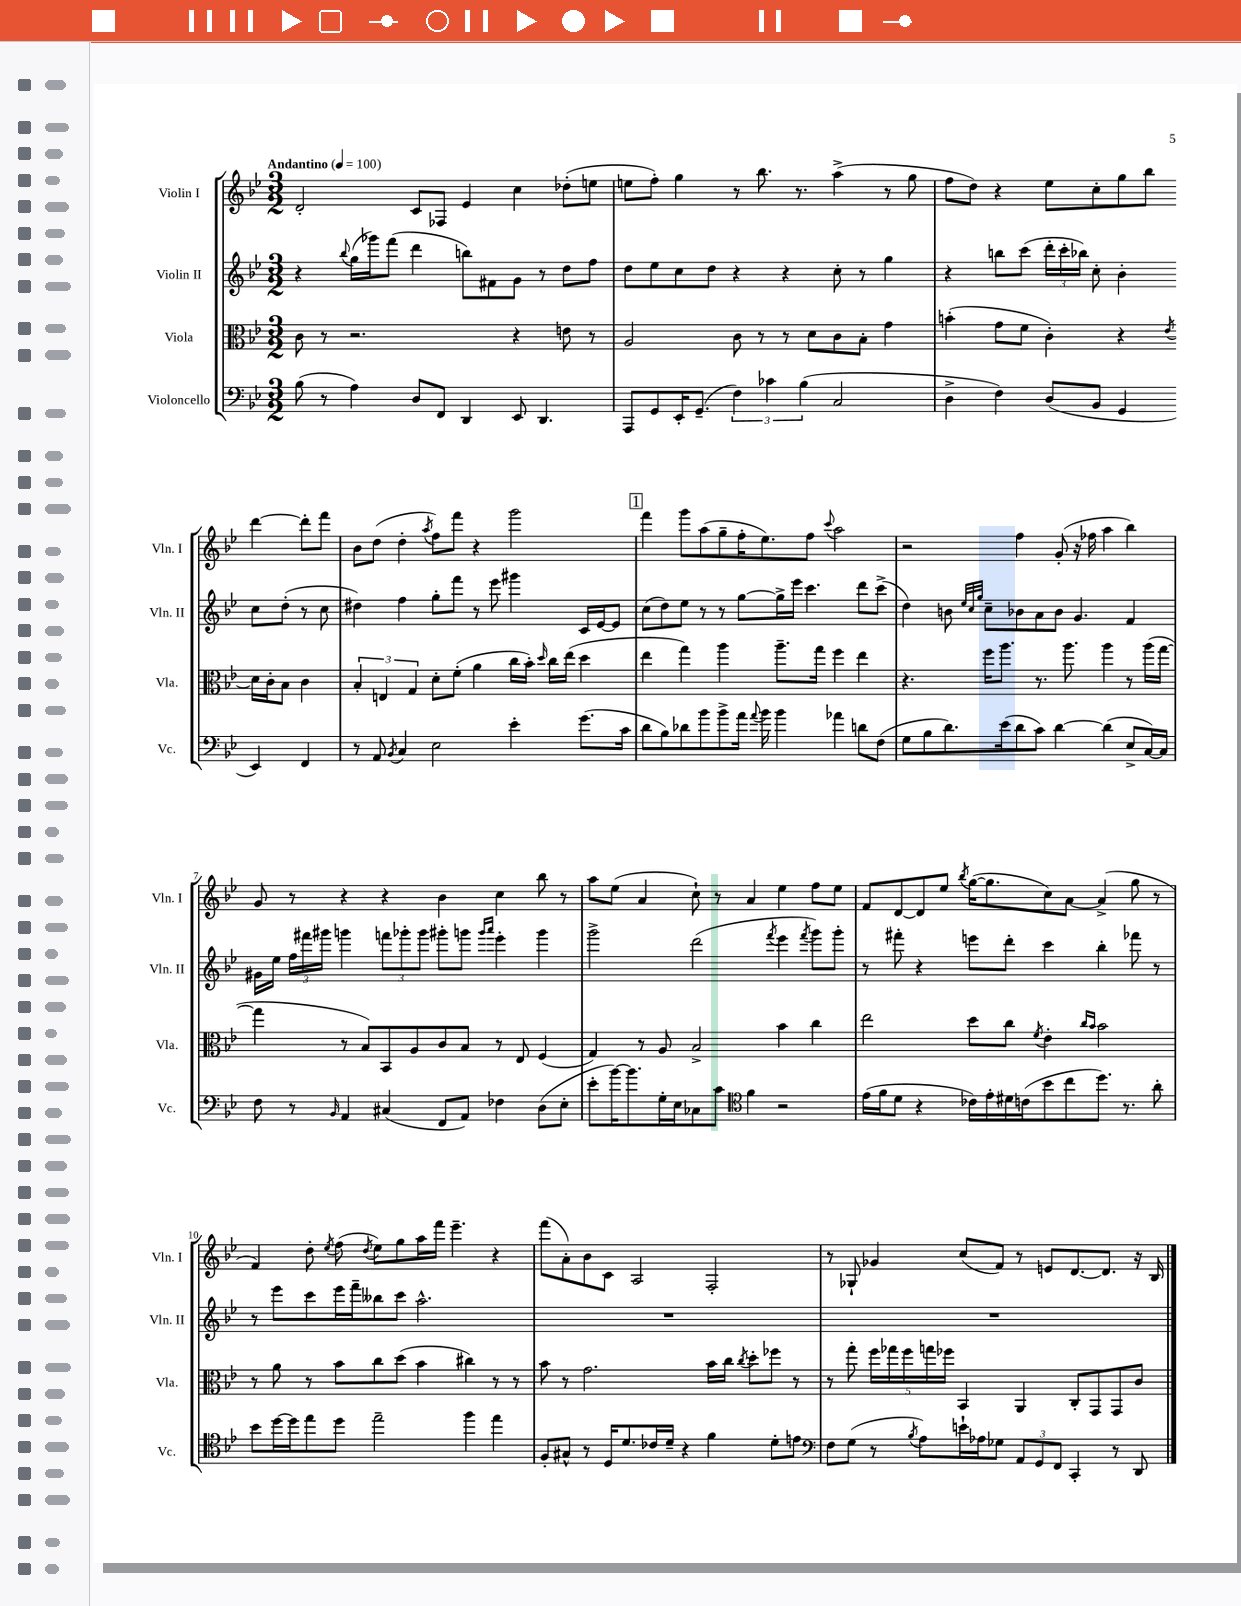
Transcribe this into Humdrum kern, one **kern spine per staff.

**kern	**kern	**kern	**kern
*part4	*part3	*part2	*part1
*staff4	*staff3	*staff2	*staff1
*I"Violoncello	*I"Viola	*I"Violin II	*I"Violin I
*I'Vc.	*I'Vla.	*I'Vln. II	*I'Vln. I
*clefF4	*clefC3	*clefG2	*clefG2
*k[b-e-]	*k[b-e-]	*k[b-e-]	*k[b-e-]
*M3/2	*M3/2	*M3/2	*M3/2
*MM100	*MM100	*MM100	*MM100
=1	=1	=1	=1
!	!	!	!LO:TX:a:B:t=Andantino
(8B-\	8c\	4r	2d'/
8r	8r	.	.
.	.	8qqbb-/	.
4A\)	2.r	(16gg\LL	.
.	.	16ggg-X\J)	.
.	.	(8fff\J	.
8D/L	.	4ddd\	8c/L
8FF/J	.	.	8F-X/J
4DD/	.	8bbn\L)	4e-/
.	.	8f#X\	.
8EE-/	4r	8g\J	4cc\
4.DD/	.	8r	.
.	8en\	8dd\L	(8dd-X'\L
.	8r	8ff\J	8een\J
=2	=2	=2	=2
8AAA/L	2A/	8dd\L	8een\L
8GG/	.	8ee-\	8ff'\J)
16EE-'/K	.	8cc\	4gg\
(8.GG~/J	.	.	.
.	.	8dd\J	.
6F\)	8c\	4r	8r
.	8r	.	8.bb-\
6c-X\	.	.	.
.	8r	4r	.
.	.	.	8.r
(6B-\	.	.	.
.	8d\L	.	.
2C/	8c\	8cc'\	(4aa^\
.	8B-'\J	8r	.
.	4g\	4gg\	8r
.	.	.	8gg\
=3	=3	=3	=3
4D^\	(4bn'\	4r	8ff\L
.	.	.	8dd\J)
4F\)	8g\L	8bbn\L	4r
.	8f\J	(8ccc\J	.
(8D/L	4c'\)	24ddd'\LL	8ee-\L
.	.	24ccc'\	.
.	.	24bb-X\JJ)	.
8BB-/J	.	8cc'\	8cc'\
4GG/	4r	4b-'\	8gg\
.	.	.	8bb-\J
.	8qe-/	.	.
4EE-/)	16d\LL	8cc\L	[4ddd\
.	16c'\J	.	.
.	8B-\J	(8dd'\J	.
4FF/	4c\	8r	8ddd'\L]
.	.	8cc\	8fff\J
!!LO:LB:g=z
=4	=4	=4	=4
8r	6B-'/	4dd#X\)	8b-\L
8AA/	.	.	(8dd\J
.	6En/	.	.
8qBB-/	.	.	.
4C/	.	4ff\	4dd'\
.	6G/	.	.
.	.	.	8qaa/
2E-\	8d'\L	8gg'\L	8ff\L)
.	(8f'\J	8fff\J	8fff\J
.	4a\	8r	4r
.	.	8eee-\	.
4e-'\	16cc\LL	4ggg#X\	2ggg\
.	16b-'\JJ)	.	.
.	16qqdd/	.	.
.	16cc\LL	.	.
.	(16ee-\JJ	.	.
(8.g\L	4dd\	16c/LL	.
.	.	[16e-/J	.
.	.	8e-/J]	.
16c\Jk	.	.	.
!!LO:REH:place=s1:t=1
=5	=5	=5	=5
8d\L	4ee-\	(8cc\L	4fff\
8B-\)	.	8dd\)	.
8d-X\	4gg\)	8ee-\J	8ggg\L
8b-\	.	8r	(8aa\
8b-^\	4aa\	8r	8gg~\
16a\Jk	.	[8gg\L	16ff'\K
8qqa/	.	.	.
16b-\	.	.	8.ee-\)
4b-\	8.aa~\L	16gg^\L]	.
.	.	16eee-\JJ	.
.	.	4.ccc\	8ff\J
.	16gg\Jk	.	.
.	.	.	8qqccc/
4a-X\	4ff\	.	2aa\
8dn\L	4ee-\	8ddd\L	.
(8F\J	.	(8ccc^\J	.
=6	=6	=6	=6
8G\L	4.r	4dd\)	2r
8B-\	.	.	.
8.d\)	.	8bn\	.
.	.	32qqee-/LLL	.
.	.	32qqcc/	.
.	.	32qqgg/JJJ	.
.	16ff\KL	8cc~\L	.
(16e-\k	8.aa\J	.	.
8d\	.	8b-X\	4ff\
8c\J)	8.r	8a\	.
[4d\	.	8b-\J	(8g'/
.	8.aa\	.	.
.	.	4.g/	16r
.	.	.	16ff-X\
(4d\]	4aa\	.	4aa\
8E-^/L	8r	4f/	4bb-\)
[16C/L)	(16aa\LL	.	.
16C/JJ]	[16gg\JJ	.	.
!!LO:LB:g=z
=7	=7	=7	=7
8F\	4gg\]	16g#X\LL	8g/
.	.	16ee-\JJ	.
8r	.	24ff\LL	8r
.	.	24fff#X\	.
.	.	24ggg#X\JJ	.
16qqBB-/	.	.	.
4AA/	8r	4gggn\	4r
.	8B-/L)	.	.
(4C#X/	8BB-/	12fffn\L	4r
.	.	12ggg-X'\	.
.	8A/	.	.
.	.	12ggg-\J	.
8FF/L	8c/	8ggg#X'\L	4b-\
8AA/J)	8B-/J	8gggn\J	.
.	.	16qqggg/LL	.
.	.	16qqaaa/JJ	.
4F-X\	8r	4eee-'\	4cc\
.	8E-/	.	.
(8D\L	(4F/	4ggg\	8bb-\
8E-'\J	.	.	8r
=8	=8	=8	=8
8e-'\L	4G/)	2ggg^\	8aa\L
[16b-\K)	.	.	(8ee-\J
8.b-\]	.	.	.
.	8r	.	4a/
16G'\L	8A/	.	.
16E-\J	.	.	.
8C-X\	2B-^/	(2ddd\	8cc`\)
8c\J	.	.	8r
*clefC4	*	*	*
4f\	.	.	4a/
.	.	8qfff/	.
2r	4b-\	4eee-\	4ee-\
.	.	8qfff/	.
.	4cc\	8ggg\L)	8ff\L
.	.	8ggg'\J	8ee-\J
=9	=9	=9	=9
(16e-\LL	2ee-\	8r	8f/L
16f\J	.	.	.
8d\J	.	8fff#X'\	[8d/
4r	.	4r	8d/]
.	.	.	8ee-/J
.	.	.	8qbb-/
16c-X\LL)	8dd\L	8eeen\L	([16gg\KL
16e-'\	.	.	8.gg\]
16d#X\	8cc\J	8ddd'\J	.
(16cn\J	.	.	.
.	8qf/	.	.
8b-\	4e-'\	4ccc\	8cc\)
8cc\	.	.	[8a\J
.	16qqcc/LL	.	.
.	16qqb-/JJ	.	.
8.dd\J)	2b-\	4bb-'\	(4a^/]
8.r	.	.	.
.	.	8fff-X\	8gg\
8a'\	.	8r	8r
!!LO:LB:g=z
=10	=10	=10	=10
8b-\L	8r	8r	4f/)
[16dd\L	8a\	8eee-\L	.
16dd\J]	.	.	.
8ee-\	8r	8ccc\	8dd'\
.	.	.	8qee-/
8dd\J	8b-\L	16eee-\L	(8ff\
.	.	16fff~\J	.
.	.	.	8qdd/
2ee-~\	8cc\	8bb--X\	8ee-\L)
.	(8dd\J	8ccc\J	8gg\
.	4b-\	2.aa^^\	16aa\L
.	.	.	16fff\JJ
.	.	.	4.eee-~\
4ff\	4cc#X\)	.	.
4ee-\	8r	.	4r
.	8r	.	.
=11	=11	=11	=11
8F'/L	8b-\	1.r	(8fff\L
8G#X^^/J	8r	.	8a'\)
8r	2.g\	.	8b-\
16D/KL	.	.	8c\J
8.d/	.	.	.
.	.	.	2A/
16c-X/L	.	.	.
16d~/JJ	.	.	.
4r	.	.	.
4f\	16b-\LL	.	2F'/
.	16cc\JJ	.	.
.	8qcc/	.	.
.	8dd'\L	.	.
8d'\L	8ff-X\J	.	.
8en\J	8r	.	.
=12	=12	=12	=12
*clefF4	*	*	*
8F\L	8r	1.r	8r
(8G\J	8gg'\	.	8G-X`/
8r	20ff\LL	.	4g-X/
.	20gg-X\	.	.
.	20ff\	.	.
8qB-/	.	.	.
8A\L)	.	.	.
.	20ggn\	.	.
.	20ff-X\JJ	.	.
16en`\L	4BB-/	.	(8cc/L
16A-X\J	.	.	.
8G-X\J	.	.	8f/J)
12AA/L	4AA/	.	8r
12GG/	.	.	.
.	.	.	8en/L
12FF/J	.	.	.
4CC'/	8C'/L	.	[8.d/
.	8GG/	.	.
.	.	.	8.d/J]
8r	8GG/	.	.
8DD/	8c/J	.	16r
.	.	.	16B-/
==	==	==	==
*-	*-	*-	*-
